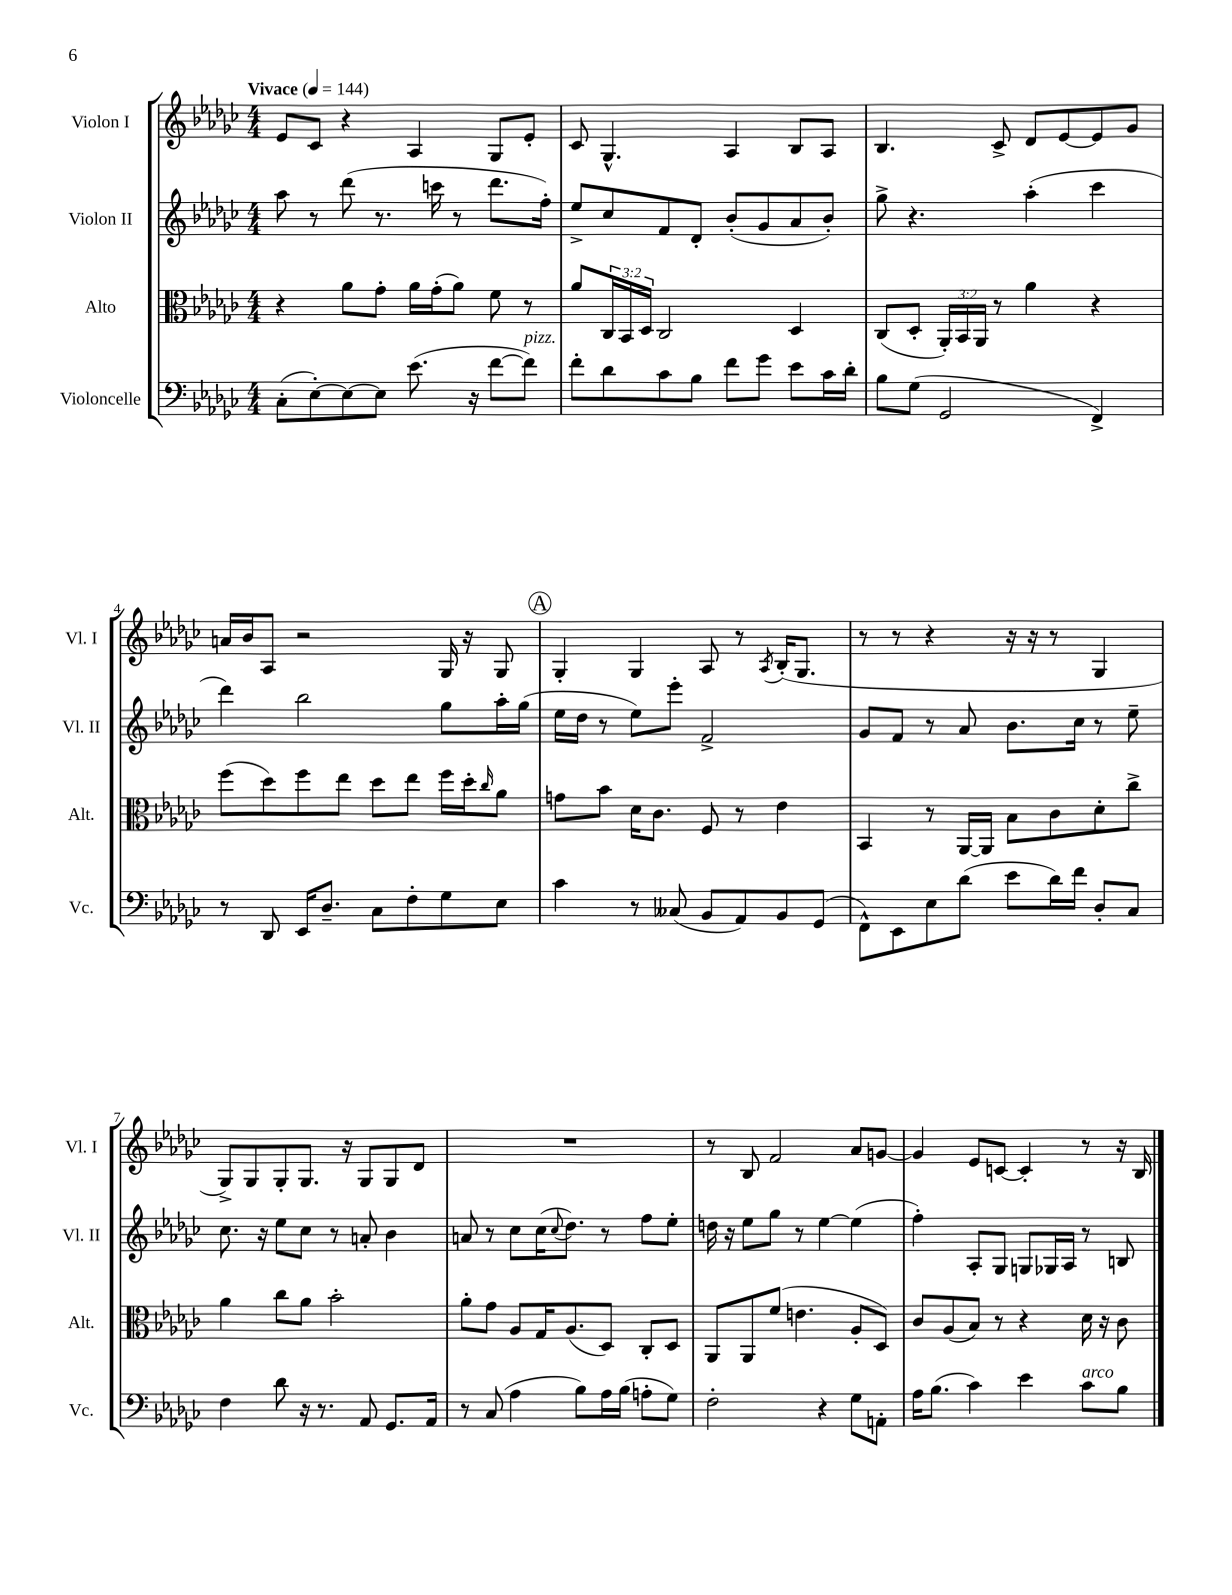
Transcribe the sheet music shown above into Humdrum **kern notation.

**kern	**kern	**kern	**kern
*part4	*part3	*part2	*part1
*staff4	*staff3	*staff2	*staff1
*I"Violoncelle	*I"Alto	*I"Violon II	*I"Violon I
*I'Vc.	*I'Alt.	*I'Vl. II	*I'Vl. I
*clefF4	*clefC3	*clefG2	*clefG2
*k[b-e-a-d-g-c-]	*k[b-e-a-d-g-c-]	*k[b-e-a-d-g-c-]	*k[b-e-a-d-g-c-]
*M4/4	*M4/4	*M4/4	*M4/4
*MM144	*MM144	*MM144	*MM144
=1	=1	=1	=1
!	!	!	!LO:TX:a:B:t=Vivace
(8C-'\L	4r	8aa-\	8e-/L
[8E-'\)	.	8r	8c-/J
8E-\_	8a-\L	(8ddd-\	4r
8E-\J]	8g-'\J	8.r	.
(8.e-\	16a-\LL	.	4A-/
.	(16g-'\J	16cccn\	.
.	8a-\J)	8r	.
16r	.	.	.
[8f\L	8f\	8.ddd-\L	8G-/L
!LO:TX:a:i:t=pizz.	!	!	!
8f\J])	8r	.	8e-'/J
.	.	16ff'\Jk)	.
=2	=2	=2	=2
8f'\L	8a-/L	8ee-^/L	8c-/
8d-\	24C-/L	8cc-/	4.G-^^/
.	24BB-/	.	.
.	24D-/JJ	.	.
8c-\	2C-/	8f/	.
8B-\J	.	8d-'/J	.
8f\L	.	(8b-'/L	4A-/
8g-\J	.	8g-/	.
8e-\L	4D-/	8a-/	8B-/L
16c-\L	.	8b-'/J)	8A-/J
16d-'\JJ	.	.	.
=3	=3	=3	=3
8B-\L	(8C-/L	8gg-^\	4.B-/
(8G-\J	8D-'/J	4.r	.
2GG-/	24AA-'/LL)	.	.
.	24BB-/	.	.
.	24AA-/JJ	.	.
.	8r	.	8c-^/
.	4a-\	(4aa-'\	8d-/L
.	.	.	[8e-/
4FF^/)	4r	4ccc-\	8e-/]
.	.	.	8g-/J
!!LO:LB:g=z
=4	=4	=4	=4
8r	(8ff\L	4ddd-\)	16an/LL
.	.	.	16b-/J
8DD-/	8dd-\)	.	8A-/J
16EE-/KL	8ff\	2bb-\	2r
8.D-~/J	.	.	.
.	8ee-\J	.	.
8C-\L	8dd-\L	.	.
8F'\	8ee-\J	.	.
8G-\	16ff\LL	8gg-\L	16G-/
.	16dd-'\J	.	16r
.	16qqcc-/	.	.
8E-\J	8a-\J	16aa-'\L	8G-/
.	.	(16gg-\JJ	.
!!LO:REH:place=s1:t=A
=5	=5	=5	=5
4c-\	8gn\L	16ee-\LL	4G-'/
.	.	16dd-\JJ	.
.	8b-\J	8r	.
8r	16d-\KL	8ee-\L)	4G-/
.	8.c-\J	.	.
(8C--X/	.	8eee-'\J	.
8BB-/L	8F/	2f^/	8A-/
8AA-/)	8r	.	8r
.	.	.	8qA-/
8BB-/	4e-\	.	(16B-'/KL
.	.	.	8.G-/J
(8GG-/J	.	.	.
=6	=6	=6	=6
8FF^^\L)	4BB-/	8g-/L	8r
8EE-\	.	8f/J	8r
8E-\	8r	8r	4r
(8d-\J	[16AA-/LL	8a-/	.
.	16AA-/JJ]	.	.
8e-\L	8B-\L	8.b-\L	16r
.	.	.	16r
16d-\L)	8c-\	.	8r
16f\JJ	.	16cc-\Jk	.
8D-'/L	8d-'\	8r	4G-/
8C-/J	8cc-^\J	8ee-~\	.
!!LO:LB:g=z
=7	=7	=7	=7
4F\	4a-\	8.cc-\	8G-^/L)
.	.	.	8G-/
.	.	16r	.
8d-\	8cc-\L	8ee-\L	8G-'/
16r	8a-\J	8cc-\J	8.G-/J
8.r	.	.	.
.	2b-'\	8r	.
.	.	.	16r
8AA-/	.	8an'/	8G-/L
8.GG-/L	.	4b-\	8G-/
.	.	.	8d-/J
16AA-/Jk	.	.	.
=8	=8	=8	=8
8r	8a-'\L	8an/	1r
(8C-/	8g-\J	8r	.
4A-\	8A-/L	8cc-\L	.
.	16G-/K	(16cc-\K	.
.	.	8qqcc-/	.
.	(8.A-/	8.dd-\J)	.
8B-\L)	.	.	.
16A-\L	8D-/J)	8r	.
(16B-\JJ	.	.	.
8An'\L	8C-'/L	8ff\L	.
8G-\J)	8D-/J	8ee-'\J	.
=9	=9	=9	=9
2F'\	8AA-/L	16ddn\	8r
.	.	16r	.
.	8AA-/	8ee-\L	8B-/
.	(8f/J	8gg-\J	2f/
.	4.en\	8r	.
4r	.	[4ee-\	.
8G-\L	8A-'/L	(4ee-\]	8a-/L
8AAn'\J	8D-/J)	.	[8gn/J
=10	=10	=10	=10
16A-\KL	8c-/L	4ff'\)	4g/]
(8.B-\J	.	.	.
.	(8A-/	.	.
4c-\)	8B-/J)	8A-'/L	8e-/L
.	8r	8G-/J	[8cn/J
4e-\	4r	8Gn/L	4c'/]
.	.	16G-X/L	.
.	.	16A-/JJ	.
!LO:TX:a:i:t=arco	!	!	!
8c-\L	16d-\	8r	8r
.	16r	.	.
8B-\J	8c-\	8Bn/	16r
.	.	.	16B-/
==	==	==	==
*-	*-	*-	*-
